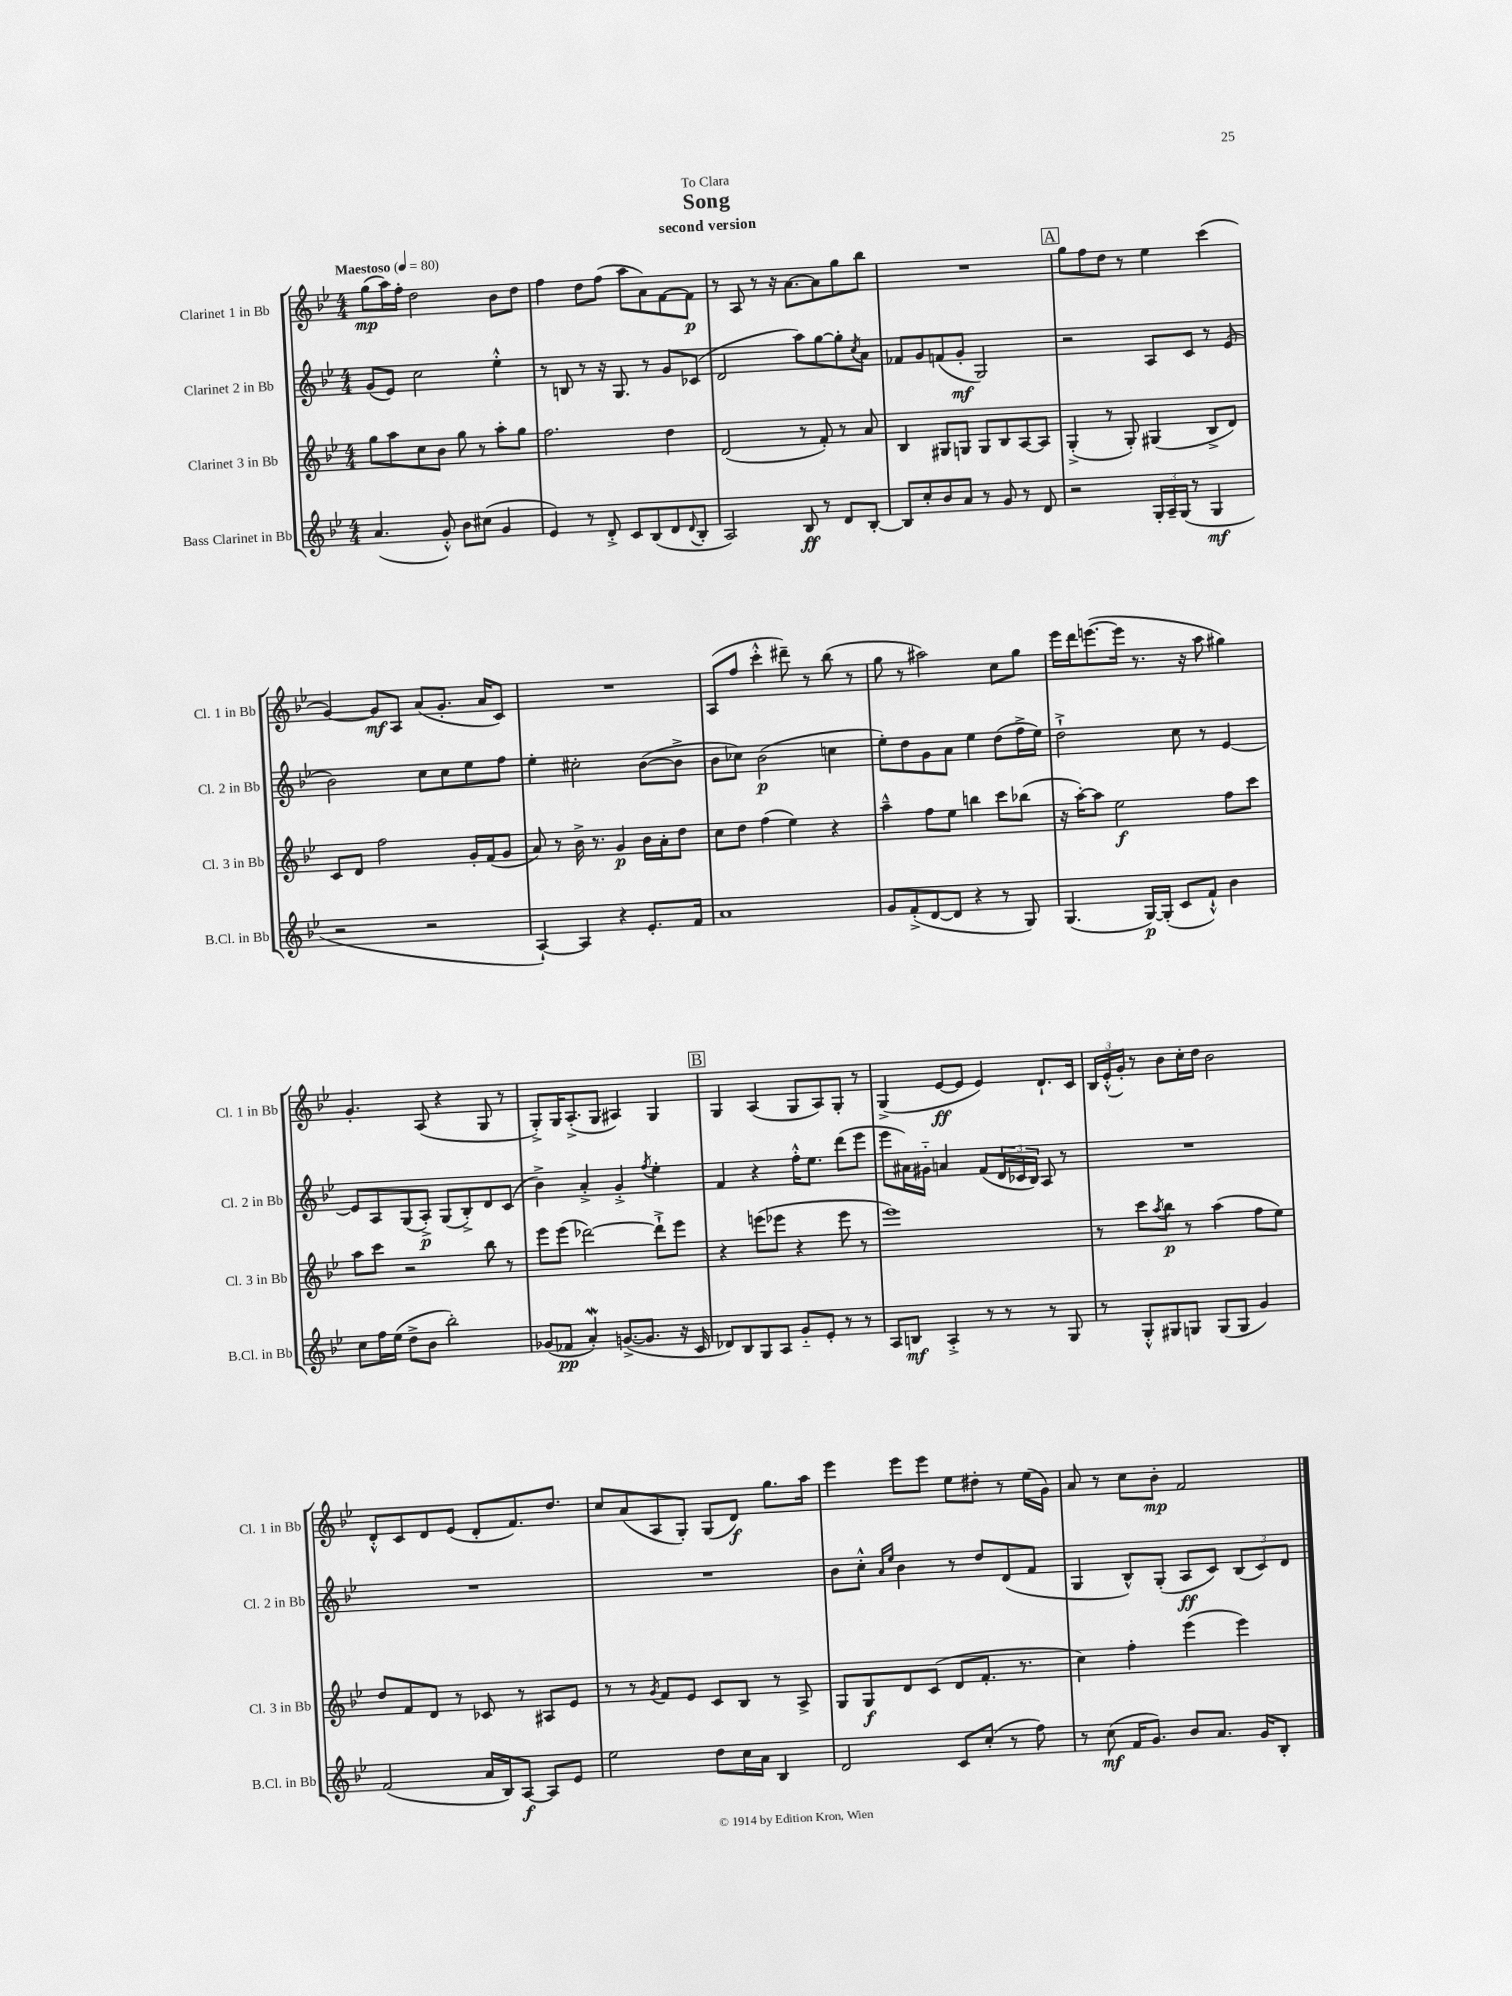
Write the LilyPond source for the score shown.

\header { title = "Song" subtitle = "second version" dedication = "To Clara" }
<<
\new StaffGroup <<
\new Staff = "s0" \with { instrumentName = "Clarinet 1 in Bb" shortInstrumentName = "Cl. 1 in Bb" } {
    \clef treble \key bes \major \numericTimeSignature \time 4/4 \tempo "Maestoso" 4 = 80
    g''8\mp( a''16) f''16-. d''2 bes'8 d''8 |
    f''4 d''8 f''8( a''8 a'8) f'8~ f'8\p |
    r8 a8 r8 r16 a'8.~ a'8 g''8 bes''8 |
    R1 |
    \mark \markup { \box "A" } g''8 f''8 d''8 r8 ees''4 c'''4( |
    g'4~) g'8\mf a8 a'8( g'8.-. a'16 c'8) |
    R1 |
    a8( f''8 c'''4-.-^ dis'''8--) r8 bes''8( r8 |
    g''8 r8 ais''2) c''8 g''8 |
    ees'''16 d'''16 e'''8.~( e'''16 r8. r16 a''8 gis''4) |
    g'4.-. a8( r4 g8 r8 |
    g8-.->) g16 a8.-.->( g8 ais4) g4 |
    \mark \markup { \box "B" } g4 a4( g8 a8) g8-. r8 |
    g4->( ees'8~\ff ees'8 ees'4) d'8.-! c'16 |
    \tuplet 3/2 { bes16 ees'16-.-^( g'16-.) } r8 bes'8 c''16-. d''16 bes'2 |
    d'8-.-^ c'8 d'8 ees'8( d'8-. f'8.) d''8. |
    c''8 a'8( a8 g8-.) g8( d'8\f) g''8. a''16 |
    ees'''4 ees'''8 ees'''8 ees''8 dis''8-. r8 ees''16( g'16) |
    a'8 r8 c''8 bes'8-.\mp f'2 \bar "|." |
}
\new Staff = "s1" \with { instrumentName = "Clarinet 2 in Bb" shortInstrumentName = "Cl. 2 in Bb" } {
    \clef treble \key bes \major \numericTimeSignature \time 4/4
    g'8( ees'8) c''2 ees''4-.-^ |
    r8 b8 r8 r16 g8. r8 g'8 ces'8( |
    d'2 a''8) g''8~ g''8-. \acciaccatura { c''8 } a'8 |
    fes'8 g'8 f'8( g'8-.\mf g2) |
    \mark \markup { \box "A" } r2 a8 c'8 r8 ees'8( |
    bes'2) c''8 c''8 ees''8 f''8 |
    ees''4-. cis''2-. bes'8~( bes'8-> |
    bes'8 ces''8) bes'2\p( c''4 |
    ees''8-.) d''8 g'8 a'8 ees''4 d''8( f''16-> ees''16) |
    d''2-!-> c''8 r8 ees'4~ |
    ees'8 a8 g8( a8-.->\p) g8( bes8-.->) d'8 c'8( |
    bes'4->) a'4-.-> g'4-.-> \acciaccatura { f''8 } ees''4-. |
    \mark \markup { \box "B" } f'4 r4 f''16-.-^ ees''8. d'''8( ees'''8 |
    ees'''8 ais'16) gis'16-_ a'4 f'8( \tuplet 3/2 { d'16 ces'16 bes16) } a8 r8 |
    R1 |
    R1 |
    R1 |
    bes'8 c''8-.-^ \grace { a'16 ees''16 } bes'4 r8 d''8 d'8( f'8 |
    g4 bes8-^) g8-.( a8\ff c'8) \tuplet 3/2 { bes8( c'8) d'8 } \bar "|." |
}
\new Staff = "s2" \with { instrumentName = "Clarinet 3 in Bb" shortInstrumentName = "Cl. 3 in Bb" } {
    \clef treble \key bes \major \numericTimeSignature \time 4/4
    g''8 a''8 c''8 bes'8 g''8 r8 a''8-. g''8 |
    f''2. d''4 |
    d'2( r8 f'8-.) r8 a'8 |
    bes4 gis8 g8 g8 bes8 a8~ a8 |
    \mark \markup { \box "A" } g4-.->( r8 g8-.) gis4( bes8-> d'8) |
    c'8 d'8 f''2 g'16-. f'16( g'8 |
    a'8) r8 bes'16-> r8. g'4\p bes'16 a'16-. d''8 |
    c''8 d''8 f''4( ees''4) r4 |
    a''4---^ f''8 ees''8 b''4 c'''8 bes''8( |
    r16 a''16~-.) a''8 ees''2\f f''8 c'''8 |
    a''8 c'''8 r2 bes''8 r8 |
    ees'''8 ees'''8( des'''2~) des'''8-!-> ees'''8 |
    \mark \markup { \box "B" } r4 e'''8( ees'''8 r4 ees'''8 r8 |
    ees'''1) |
    r8 c'''8 \acciaccatura { a''8 } bes''8\p r8 a''4( f''8 ees''8) |
    d''8 f'8 d'8 r8 ces'8 r8 ais8 ees'8 |
    r8 r8 \acciaccatura { g'8 } f'8 ees'8 c'8 bes8 r8 a8-> |
    g8 g8\f d'8 c'8( d'8 f'8.-. r8. |
    c''4) f''4-. ees'''4( ees'''4) \bar "|." |
}
\new Staff = "s3" \with { instrumentName = "Bass Clarinet in Bb" shortInstrumentName = "B.Cl. in Bb" } {
    \clef treble \key bes \major \numericTimeSignature \time 4/4
    a'4.( g'8-.-^) bes'8 cis''8( g'4 |
    ees'4) r8 d'8-.-> c'8 bes8( d'8 \appoggiatura { d'8 } bes8-. |
    a2) bes8\ff r8 d'8 bes8~-. |
    bes8 c''8-. bes'8 a'8 r8 g'8 r8 d'8 |
    \mark \markup { \box "A" } r2 \tuplet 3/2 { g16-. a16-- g16( } r8 g4\mf |
    r2 r2 |
    a4~-!) a4 r4 ees'8.-. f'16 |
    a'1 |
    g'8 f'8-.->( d'8~ d'8 r4 r8 g8) |
    g4.( g16~\p) g16-.( c'8 f'8-!-^) bes'4 |
    c''8 f''16 ees''16( d''8-> bes'8 bes''2-.) |
    ges'8( fes'8\pp a'4-.\mordent) g'8.~->( g'8. r16 c'16 |
    \mark \markup { \box "B" } des'8) bes8 g8 a8 g'8-_ ees'8-. r8 r8 |
    a8 b8\mf a4-.-> r8 r8 r8 g8 |
    r8 g8-.-^ gis8 g8 g8( g8 g'4) |
    f'2( a'16 bes16) a8~\f a8 ees'8 |
    ees''2 d''8 c''16 a'16 bes4 |
    d'2 c'8 c''8-.( r8 f''8) |
    r8 c''8\mf( f'16 g'8.) bes'8 a'8. g'16 bes8-. \bar "|." |
}
>>
>>
\layout { \context { \Score \remove "Bar_number_engraver" } }
